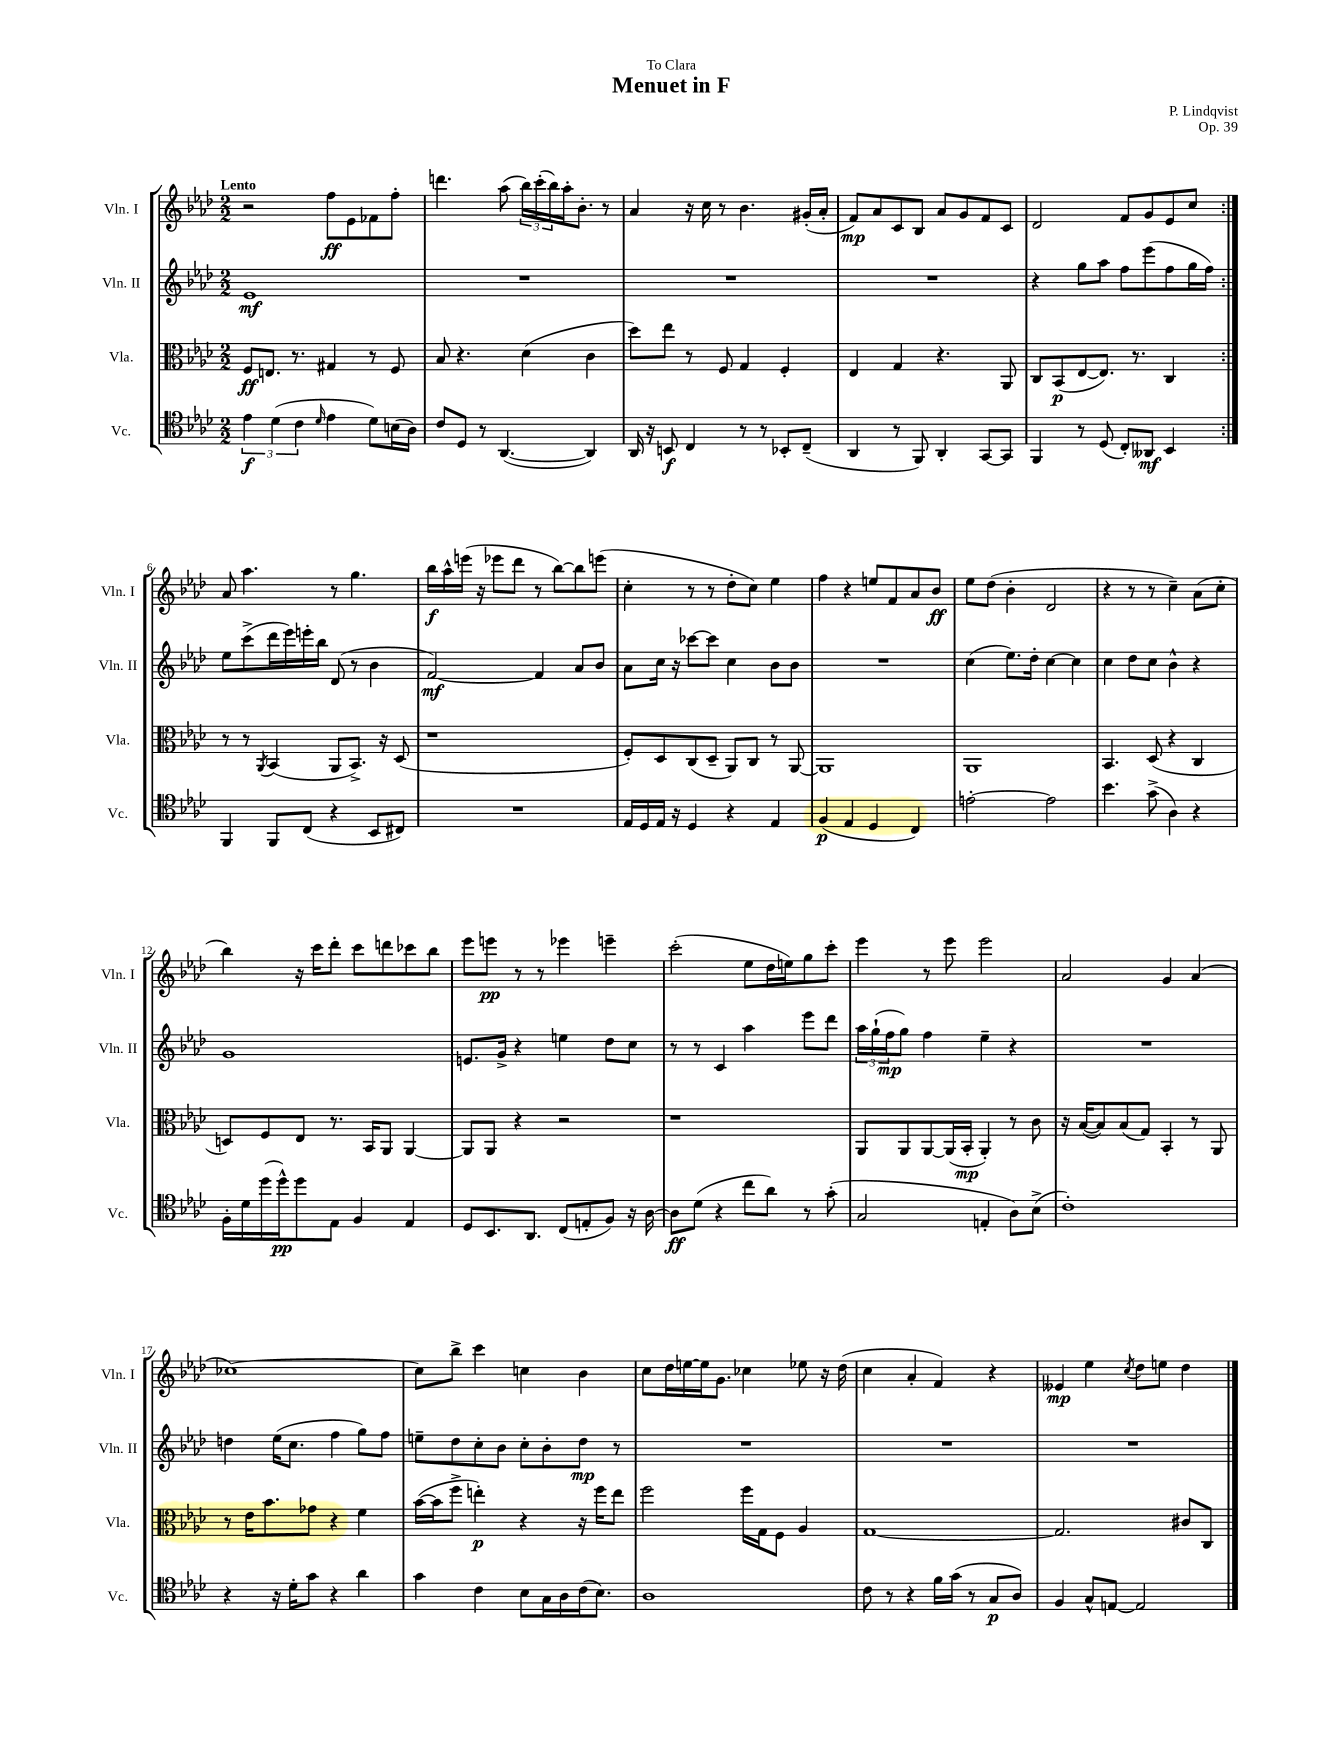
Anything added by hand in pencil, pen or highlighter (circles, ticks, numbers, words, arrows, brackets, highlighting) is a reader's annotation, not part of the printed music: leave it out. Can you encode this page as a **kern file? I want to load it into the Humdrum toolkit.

**kern	**dynam	**kern	**dynam	**kern	**dynam	**kern	**dynam
*part4	*part4	*part3	*part3	*part2	*part2	*part1	*part1
*staff4	*staff4	*staff3	*staff3	*staff2	*staff2	*staff1	*staff1
*I"Vc.	*	*I"Vla.	*	*I"Vln. II	*	*I"Vln. I	*
*I'Vc.	*	*I'Vla.	*	*I'Vln. II	*	*I'Vln. I	*
*clefC4	*	*clefC3	*	*clefG2	*	*clefG2	*
*k[b-e-a-d-]	*	*k[b-e-a-d-]	*	*k[b-e-a-d-]	*	*k[b-e-a-d-]	*
*M2/2	*	*M2/2	*	*M2/2	*	*M2/2	*
=1	=1	=1	=1	=1	=1	=1	=1
!	!	!	!	!	!	!LO:TX:a:B:t=Lento	!
6e-\	f	8F/L	ff	1e-	mf	2r	.
.	.	8.En/J	.	.	.	.	.
(6d-\	.	.	.	.	.	.	.
.	.	8.r	.	.	.	.	.
6c\	.	.	.	.	.	.	.
16qqd-/	.	.	.	.	.	.	.
4e-\	.	4G#X/	.	.	.	8ff\L	ff
.	.	.	.	.	.	8e-\	.
8d-\L)	.	8r	.	.	.	8f-X\	.
(16Bn\L	.	8F/	.	.	.	8ff'\J	.
16A-\JJ)	.	.	.	.	.	.	.
=2	=2	=2	=2	=2	=2	=2	=2
8c/L	.	8B-/	.	1r	.	4.dddn\	.
8D-/J	.	4.r	.	.	.	.	.
8r	.	.	.	.	.	.	.
([4.AA-/	.	.	.	.	.	(8aa-\	.
.	.	(4d-\	.	.	.	24bb-\LL)	.
.	.	.	.	.	.	(24ccc'\	.
.	.	.	.	.	.	24bb-\)	.
.	.	.	.	.	.	16aa-'\J	.
.	.	.	.	.	.	8.b-'\J	.
4AA-/])	.	4c\	.	.	.	.	.
.	.	.	.	.	.	8r	.
=3	=3	=3	=3	=3	=3	=3	=3
16AA-/	.	8dd-\L)	.	1r	.	4a-/	.
16r	.	.	.	.	.	.	.
8BBn/	f	8ee-\J	.	.	.	.	.
4C/	.	8r	.	.	.	16r	.
.	.	.	.	.	.	16cc\	.
.	.	8F/	.	.	.	8r	.
8r	.	4G/	.	.	.	4.b-\	.
8r	.	.	.	.	.	.	.
8BB-X'/L	.	4F'/	.	.	.	.	.
(8C~/J	.	.	.	.	.	(16g#X'/LL	.
.	.	.	.	.	.	16a-'/JJ	.
=4	=4	=4	=4	=4	=4	=4	=4
4AA-/	.	4E-/	.	1r	.	8f/L)	mp
.	.	.	.	.	.	8a-/	.
8r	.	4G/	.	.	.	8c/	.
8FF/)	.	.	.	.	.	8B-/J	.
4AA-'/	.	4.r	.	.	.	8a-/L	.
.	.	.	.	.	.	8g/	.
[8GG/L	.	.	.	.	.	8f/	.
8GG/J]	.	8AA-/	.	.	.	8c/J	.
=5	=5	=5	=5	=5	=5	=5	=5
4FF/	.	8C/L	.	4r	.	2d-/	.
.	.	(8BB-/	p	.	.	.	.
8r	.	[8E-/	.	8gg\L	.	.	.
(8D-/	.	8.E-/J])	.	8aa-\J	.	.	.
8C'/L)	.	.	.	8ff\L	.	8f/L	.
.	.	8.r	.	.	.	.	.
8AA--X/J	mf	.	.	(8eee-\	.	8g/	.
4BB-/	.	4C/	.	8ff\	.	8e-/	.
.	.	.	.	16gg\L	.	8cc/J	.
.	.	.	.	16ff\JJ)	.	.	.
!!LO:LB:g=z
=6:|!	=6:|!	=6:|!	=6:|!	=6:|!	=6:|!	=6:|!	=6:|!
4FF/	.	8r	.	8ee-\L	.	8a-/	.
.	.	8r	.	(8ccc^\	.	4.aa-\	.
.	.	8qAA-/	.	.	.	.	.
8FF/L	.	(4BB-/	.	16ddd-\L	.	.	.
.	.	.	.	16eee-\)	.	.	.
(8C/J	.	.	.	16eeen'\	.	.	.
.	.	.	.	16bb-\JJ	.	.	.
4r	.	8AA-/L	.	(8d-/	.	8r	.
.	.	8.BB-^/J)	.	8r	.	4.gg\	.
8BB-/L	.	.	.	4b-\	.	.	.
.	.	16r	.	.	.	.	.
8C#X/J)	.	(8D-/	.	.	.	.	.
=7	=7	=7	=7	=7	=7	=7	=7
1r	.	1r	.	[2f/)	mf	16bb-\LL	f
.	.	.	.	.	.	16aa-^^\	.
.	.	.	.	.	.	(16eeen\JJ	.
.	.	.	.	.	.	16r	.
.	.	.	.	.	.	8eee-X\L	.
.	.	.	.	.	.	8ddd-\J	.
.	.	.	.	4f/]	.	8r	.
.	.	.	.	.	.	[8bb-\L)	.
.	.	.	.	8a-/L	.	8bb-\]	.
.	.	.	.	8b-/J	.	(8eeen\J	.
=8	=8	=8	=8	=8	=8	=8	=8
16E-/LL	.	8F'/L)	.	8a-\L	.	4cc'\	.
16D-/	.	.	.	.	.	.	.
16E-/JJ	.	8D-/	.	16cc\Jk	.	.	.
16r	.	.	.	16r	.	.	.
4D-/	.	(8C/	.	[8ccc-X\L	.	8r	.
.	.	8D-~/J	.	8ccc-\J]	.	8r	.
4r	.	8AA-/L)	.	4cc\	.	8dd-'\L	.
.	.	8C/J	.	.	.	8cc\J)	.
4E-/	.	8r	.	8b-\L	.	4ee-\	.
.	.	[8AA-/	.	8b-\J	.	.	.
=9	=9	=9	=9	=9	=9	=9	=9
(4F/	p	1AA-]	.	1r	.	4ff\	.
4E-/	.	.	.	.	.	4r	.
4D-/	.	.	.	.	.	8een/L	.
.	.	.	.	.	.	8f/	.
4C/)	.	.	.	.	.	8a-/	.
.	.	.	.	.	.	8b-/J	ff
=10	=10	=10	=10	=10	=10	=10	=10
[2en'\	.	1AA-	.	(4cc\	.	8ee-\L	.
.	.	.	.	.	.	(8dd-\J	.
.	.	.	.	8.ee-\L)	.	4b-'\	.
.	.	.	.	16dd-'\Jk	.	.	.
2e\]	.	.	.	[4cc\	.	2d-/	.
.	.	.	.	4cc\]	.	.	.
=11	=11	=11	=11	=11	=11	=11	=11
4.b-\	.	4.BB-/	.	4cc\	.	4r	.
.	.	.	.	8dd-\L	.	8r	.
(8g^\	.	(8D-/	.	8cc\J	.	8r	.
4A-\)	.	4r	.	4b-^^\	.	4cc~\)	.
4r	.	4C/	.	4r	.	(8a-\L	.
.	.	.	.	.	.	8cc'\J	.
!!LO:LB:g=z
=12	=12	=12	=12	=12	=12	=12	=12
16F'\LL	.	8Dn/L)	.	1g	.	4bb-\)	.
16d-\	.	.	.	.	.	.	.
(16dd-\	.	8F/	.	.	.	.	.
16dd-^^\J)	pp	.	.	.	.	.	.
8dd-\	.	8E-/J	.	.	.	16r	.
.	.	.	.	.	.	16ccc\KL	.
8E-\J	.	8.r	.	.	.	8ddd-'\J	.
4F/	.	.	.	.	.	8ccc\L	.
.	.	16BB-/KL	.	.	.	.	.
.	.	8AA-/J	.	.	.	8dddn\	.
4E-/	.	[4AA-/	.	.	.	8ccc-X\	.
.	.	.	.	.	.	8bb-\J	.
=13	=13	=13	=13	=13	=13	=13	=13
8D-/L	.	8AA-/L]	.	8.en/L	.	8eee-\L	.
8.BB-/	.	8AA-/J	.	.	.	8eeen\J	pp
.	.	.	.	16g^/Jk	.	.	.
.	.	4r	.	4r	.	8r	.
8.AA-/J	.	.	.	.	.	.	.
.	.	.	.	.	.	8r	.
(8C/L	.	2r	.	4een\	.	4eee-X\	.
8En'/	.	.	.	.	.	.	.
8F/J)	.	.	.	8dd-\L	.	4eeen~\	.
16r	.	.	.	8cc\J	.	.	.
[16A-\	.	.	.	.	.	.	.
=14	=14	=14	=14	=14	=14	=14	=14
8A-\L]	ff	1r	.	8r	.	(2ccc'\	.
(8d-\J	.	.	.	8r	.	.	.
4r	.	.	.	4c/	.	.	.
8cc\L	.	.	.	4aa-\	.	8ee-\L	.
8a-\J)	.	.	.	.	.	16dd-\L	.
.	.	.	.	.	.	16een\J)	.
8r	.	.	.	8eee-\L	.	8gg\	.
(8g'\	.	.	.	8ddd-\J	.	8ccc'\J	.
=15	=15	=15	=15	=15	=15	=15	=15
2G/	.	8AA-/L	.	24aa-\LL	.	4eee-\	.
.	.	.	.	(24gg`\	.	.	.
.	.	.	.	24ff\J	mp	.	.
.	.	8AA-/	.	8gg\J)	.	.	.
.	.	[8AA-/	.	4ff\	.	8r	.
.	.	(16AA-/L]	.	.	.	8eee-\	.
.	.	16BB-'/JJ	mp	.	.	.	.
4En'/	.	4AA-'/)	.	4ee-~\	.	2eee-\	.
8A-\L)	.	8r	.	4r	.	.	.
(8B-^\J	.	8c\	.	.	.	.	.
=16	=16	=16	=16	=16	=16	=16	=16
1c')	.	16r	.	1r	.	2a-/	.
.	.	([16B-/KL	.	.	.	.	.
.	.	8B-/])	.	.	.	.	.
.	.	(8B-/	.	.	.	.	.
.	.	8G/J)	.	.	.	.	.
.	.	4BB-'/	.	.	.	4g/	.
.	.	8r	.	.	.	(4a-/	.
.	.	8AA-/	.	.	.	.	.
!!LO:LB:g=z
=17	=17	=17	=17	=17	=17	=17	=17
4r	.	8r	.	4ddn\	.	[1cc-X)	.
.	.	16e-\KL	.	.	.	.	.
.	.	8.b-\	.	.	.	.	.
16r	.	.	.	(16ee-\KL	.	.	.
16d-'\KL	.	.	.	8.cc\J	.	.	.
8g\J	.	8g-X\J	.	.	.	.	.
4r	.	4r	.	4ff\	.	.	.
4a-\	.	4f\	.	8gg\L)	.	.	.
.	.	.	.	8ff\J	.	.	.
=18	=18	=18	=18	=18	=18	=18	=18
4g\	.	([16b-\LL	.	8een~\L	.	8cc-\L]	.
.	.	16b-\J]	.	.	.	.	.
.	.	8ff^\J	.	8dd-\	.	8bb-^\J	.
4c\	.	4een'\)	p	8cc'\	.	4ccc\	.
.	.	.	.	8b-\J	.	.	.
8B-\L	.	4r	.	8cc'\L	.	4ccn\	.
16G\L	.	.	.	8b-'\	.	.	.
16A-\	.	.	.	.	.	.	.
(16c\J	.	16r	.	8dd-\J	mp	4b-\	.
8.B-\J)	.	16ff\KL	.	.	.	.	.
.	.	8ee\J	.	8r	.	.	.
=19	=19	=19	=19	=19	=19	=19	=19
1A-	.	2ff\	.	1r	.	8cc\L	.
.	.	.	.	.	.	16dd-\L	.
.	.	.	.	.	.	[16een\	.
.	.	.	.	.	.	16ee\J]	.
.	.	.	.	.	.	8.g\J	.
.	.	16ff\LL	.	.	.	4cc-X\	.
.	.	16G\J	.	.	.	.	.
.	.	8F\J	.	.	.	.	.
.	.	4A-/	.	.	.	8ee-X\	.
.	.	.	.	.	.	16r	.
.	.	.	.	.	.	(16dd-\	.
=20	=20	=20	=20	=20	=20	=20	=20
8c\	.	[1G	.	1r	.	4cc\	.
8r	.	.	.	.	.	.	.
4r	.	.	.	.	.	4a-'/	.
16f\LL	.	.	.	.	.	4f/)	.
(16g\JJ	.	.	.	.	.	.	.
8r	.	.	.	.	.	.	.
8G/L	p	.	.	.	.	4r	.
8A-/J)	.	.	.	.	.	.	.
=21	=21	=21	=21	=21	=21	=21	=21
4F/	.	2.G/]	.	1r	.	4e--X/	mp
8G^^/L	.	.	.	.	.	4ee-\	.
[8En/J	.	.	.	.	.	.	.
.	.	.	.	.	.	8qcc/	.
2E/]	.	.	.	.	.	8dd-\L	.
.	.	.	.	.	.	8een\J	.
.	.	8c#X/L	.	.	.	4dd-\	.
.	.	8C/J	.	.	.	.	.
==	==	==	==	==	==	==	==
*-	*-	*-	*-	*-	*-	*-	*-
